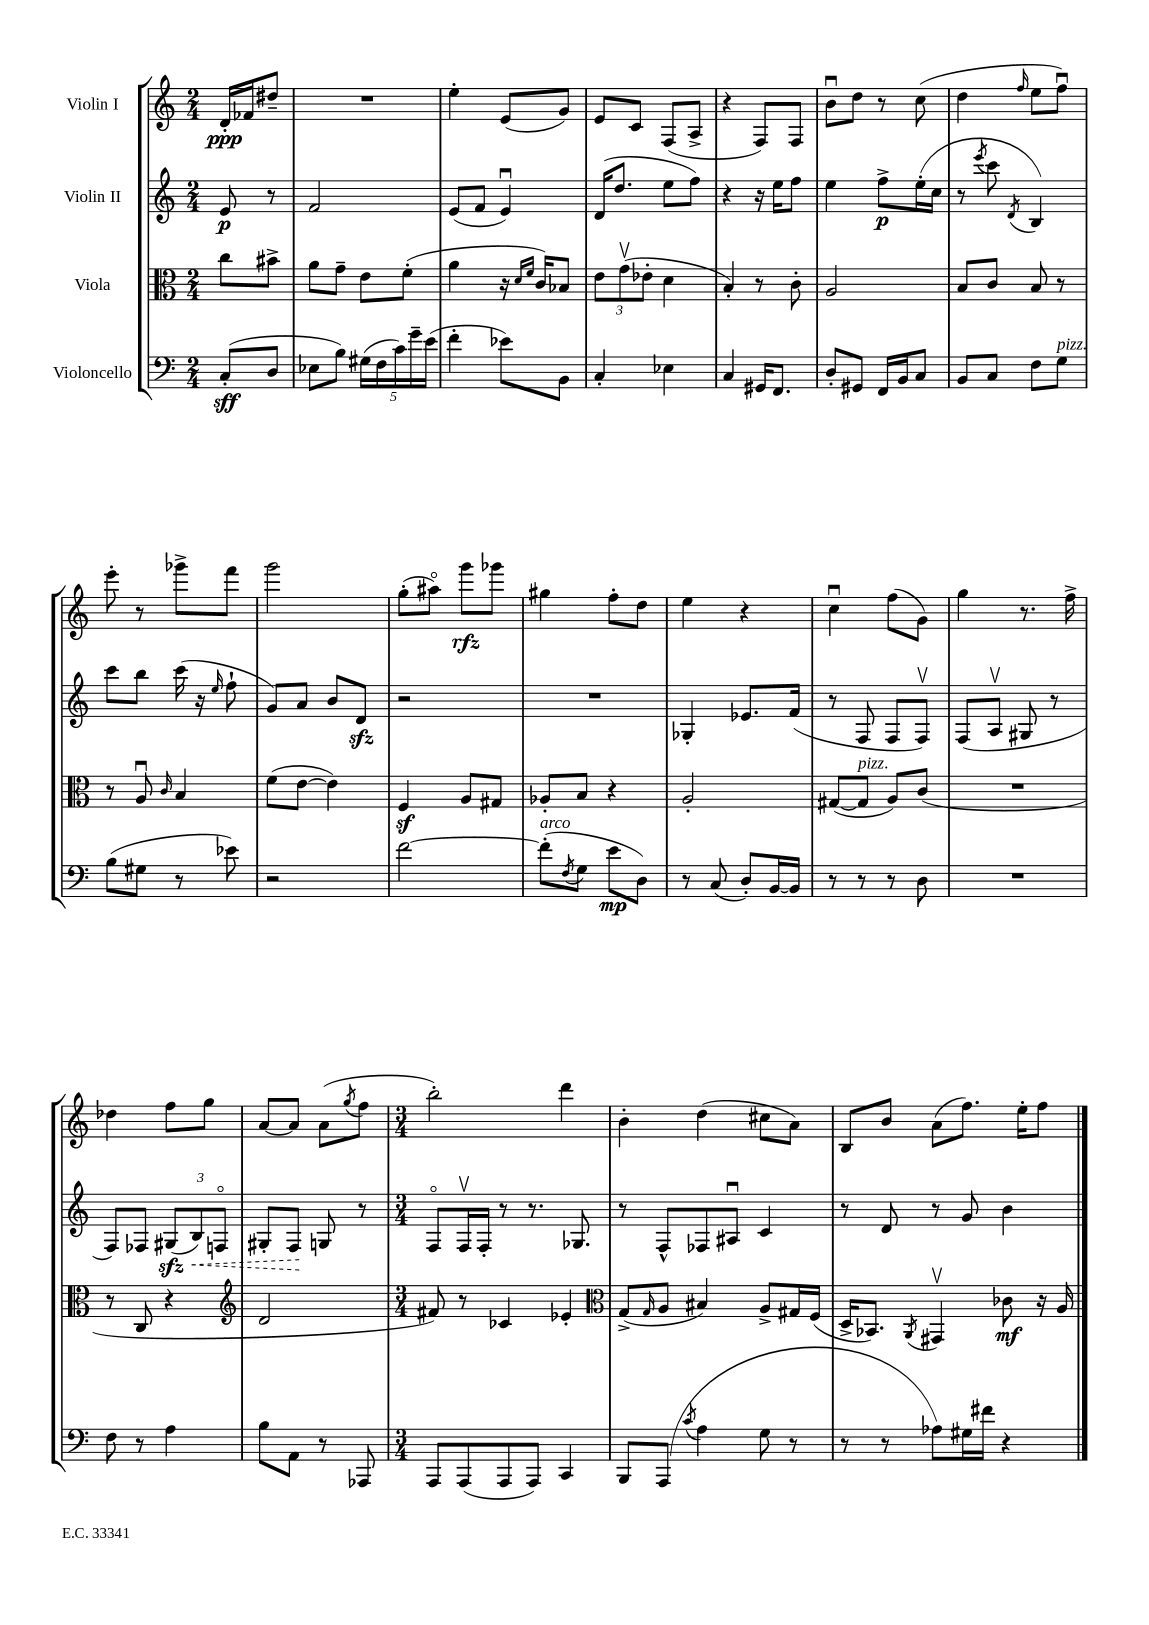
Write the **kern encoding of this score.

**kern	**kern	**kern	**kern
*staff4	*staff3	*staff2	*staff1
*clefF4	*clefC3	*clefG2	*clefG2
*k[]	*k[]	*k[]	*k[]
*M2/4	*M2/4	*M2/4	*M2/4
(8C'/L	8cc\L	8e/	16d'/LL
.	.	.	16f-/J
8D/J	8b#^\J	8r	8dd#~/J
=	=	=	=
8E-\L	8a\L	2f/	2r
8B\J)	8g~\J	.	.
(20G#\LL	8e\L	.	.
20F\	.	.	.
20c\)	.	.	.
.	(8f'\J	.	.
20g~\	.	.	.
(20e\JJ	.	.	.
=	=	=	=
4f'\	4a\	(8e/L	4ee'\
.	.	8f/J	.
8e-\L)	16r	4eu/)	(8e/L
.	16qqd/LL	.	.
.	16qqf/JJ	.	.
.	16c/LK)	.	.
8BB\J	8B-/J	.	8g/J)
=	=	=	=
4C'/	12e\L	(16d/LK	8e/L
.	.	8.dd/J	.
.	(12gv\	.	.
.	.	.	8c/J
.	12e-'\J	.	.
4E-\	4d\	8ee\L	(8F/L
.	.	8ff\J)	8A^/J
=	=	=	=
4C/	4B'/)	4r	4r
16GG#/LK	8r	16r	8F/L)
8.FF/J	.	16ee\LK	.
.	8c'\	8ff\J	8F/J
=	=	=	=
8D'/L	2A/	4ee\	8bu\L
8GG#/J	.	.	8dd\J
16FF/LL	.	8ff^\L	8r
16BB/J	.	.	.
8C/J	.	(16ee'\L	(8cc\
.	.	16cc\JJ	.
=	=	=	=
8BB/L	8B/L	8r	4dd\
.	.	8qeee/	.
8C/J	8c/J	8ccc\	.
.	.	8qd/	16qqff/
8F\L	8B/	4B/)	8ee\L
8G\J	8r	.	8ffu\J)
=	=	=	=
(8B\L	8r	8ccc\L	8eee'\
8G#\J	8Au/	8bb\J	8r
.	16qqc/	.	.
8r	4B/	(16ccc\	8ggg-^\L
.	.	16r	.
.	.	16qqee/	.
8e-\)	.	8ff`\	8fff\J
=	=	=	=
2r	(8f\L	8g/L)	2ggg\
.	[8e\J	8a/J	.
.	4e\])	8b/L	.
.	.	8d/J	.
=	=	=	=
[2f\	4F/	2r	(8gg'\L
.	.	.	8aa#o\J)
.	8A/L	.	8ggg\L
.	8G#/J	.	8ggg-\J
=	=	=	=
(8f'\]L	8A-'/L	2r	4gg#\
8qF/	.	.	.
8G\J	8B/J	.	.
8e\L	4r	.	8ff'\L
8D\J)	.	.	8dd\J
=	=	=	=
8r	2A'/	4G-'/	4ee\
(8C/	.	.	.
8D'/L)	.	8.e-/L	4r
[16BB/L	.	.	.
16BB/]JJ	.	(16f/Jk	.
=	=	=	=
8r	([8G#/L	8r	4ccu\
8r	8G#/]J	8F/	.
8r	8A/L)	8F/L	(8ff\L
8D\	(8c/J	8Fv/J)	8g\J)
=	=	=	=
2r	2r	(8F/L	4gg\
.	.	8Av/J	.
.	.	8G#/	8.r
.	.	8r	.
.	.	.	16ff^\
=	=	=	=
8F\	8r	8F/L)	4dd-\
8r	8C/	8F-/J	.
4A\	4r	(12G#/L	8ff\L
.	.	12B/)	.
.	.	.	8gg\J
.	.	12Fo/J	.
=	=	=	=
*	*clefG2	*	*
8B\L	2d/	8G#'/L	[8a/L
8AA\J	.	8F/J	8a/]J
8r	.	8G/	(8a\L
.	.	.	8qgg/
8AAA-/	.	8r	8ff\J
=	=	=	=
*M3/4	*M3/4	*M3/4	*M3/4
8AAA/L	8f#/)	8Fo/L	2bb'\)
(8AAA/	8r	16Fv/L	.
.	.	16F'/JJ	.
8AAA/	4c-/	8r	.
8AAA/J)	.	8.r	.
4CC/	4e-'/	.	4ddd\
.	.	8.G-/	.
=	=	=	=
*	*clefC3	*	*
8BBB/L	(8G^/L	8r	4b'\
.	16qqG/	.	.
(8AAA/J	8A/J	8F^^/L	.
8qc/	.	.	.
4A\	4B#/)	8F-/	(4dd\
.	.	8A#u/J	.
8G\	8A^/L	4c/	8cc#\L
8r	16G#/L	.	8a\J)
.	(16F/JJ	.	.
=	=	=	=
8r	16D^/LK	8r	8B/L
.	8.BB-/J)	.	.
8r	.	8d/	8b/J
.	8qAA/	.	.
8A-\L)	4GG#v/	8r	(8a\L
16G#\L	.	8g/	8.ff\J)
16f#\JJ	.	.	.
4r	8c-\	4b\	.
.	.	.	16ee'\LK
.	16r	.	8ff\J
.	16A/	.	.
==	==	==	==
*-	*-	*-	*-
